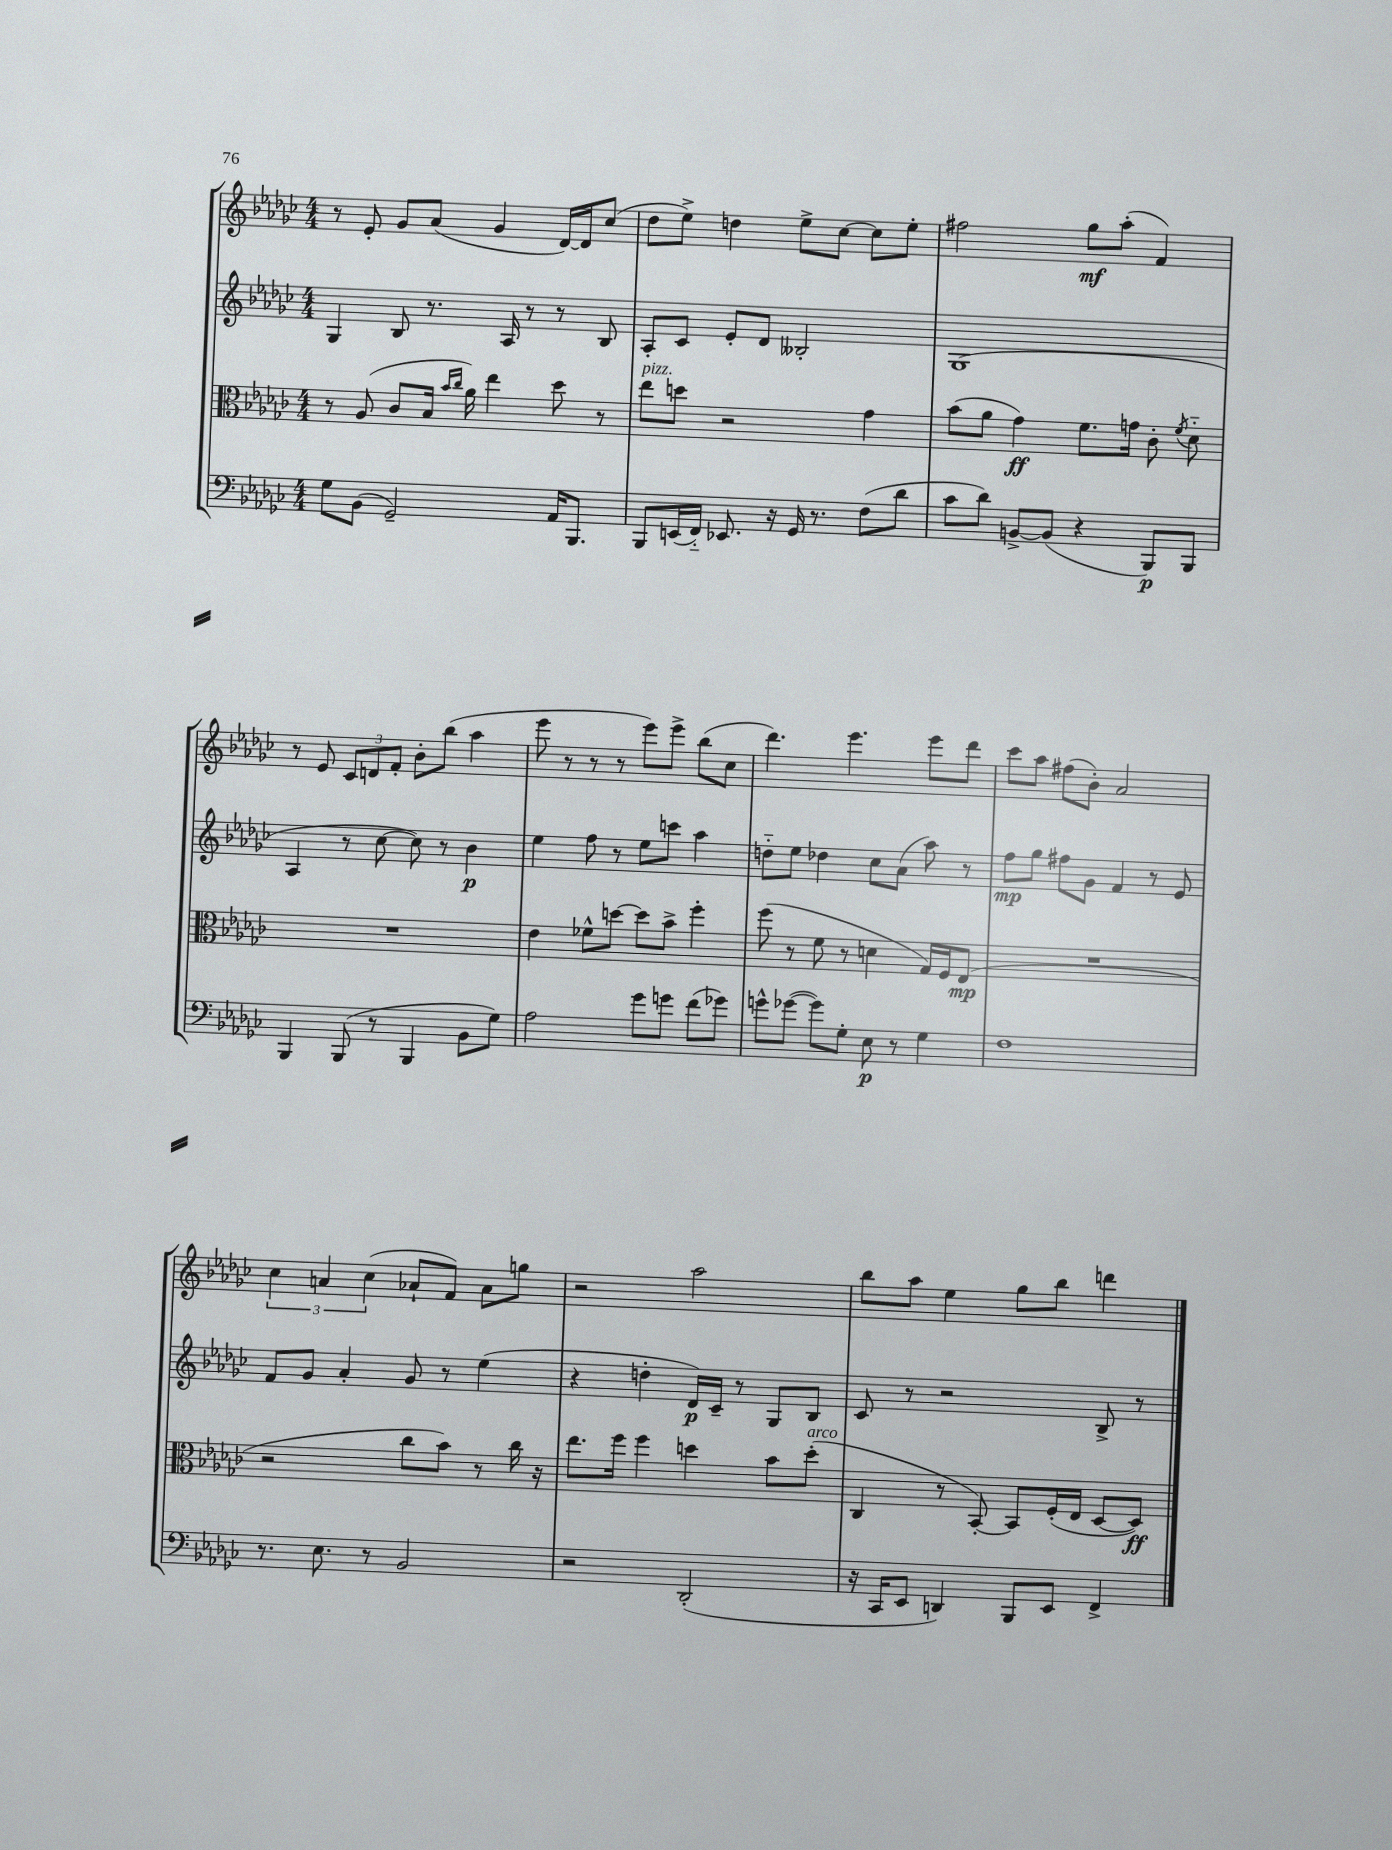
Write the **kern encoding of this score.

**kern	**kern	**kern	**kern
*staff4	*staff3	*staff2	*staff1
*clefF4	*clefC3	*clefG2	*clefG2
*k[b-e-a-d-g-c-]	*k[b-e-a-d-g-c-]	*k[b-e-a-d-g-c-]	*k[b-e-a-d-g-c-]
*M4/4	*M4/4	*M4/4	*M4/4
8G-	8r	4G-	8r
(8BB-	(8A-	.	8e-'
2GG-~)	8c-	8B-	8g-
.	16B-	8.r	(8a-
.	16qqb-	.	.
.	16qqcc-	.	.
.	16a-)	.	.
.	4ee-	.	4g-
.	.	16A-	.
.	.	8r	.
16AA-	8dd-	8r	[16d-)
8.BBB-	.	.	16d-]
.	8r	8B-	(8cc-
=	=	=	=
8BBB-	8ee-	8A-'	8dd-
(16EE	8dd	8c-	8ee-^)
16FF'~)	.	.	.
8.EE-	2r	8e-'	4dd
.	.	8d-	.
16r	.	.	.
16GG-	.	2B--'	8ee-^
8.r	.	.	.
.	.	.	[8cc-
(8F	4g-	.	8cc-]
8d-	.	.	8ee-'
=	=	=	=
8c-	(8b-	(1G-	2ff#
8d-)	8a-	.	.
[8BB^	4g-)	.	.
(8BB]	.	.	.
4r	8.f	.	8gg-
.	.	.	(8aa-'
.	16g	.	.
8BBB-)	8c-'	.	4f)
.	8qf	.	.
8BBB-	8d-'~	.	.
=	=	=	=
4BBB-	1r	4A-	8r
.	.	.	8e-
(8BBB-	.	8r	12c-
.	.	.	12d
8r	.	[8cc-	.
.	.	.	12f'
4BBB-	.	8cc-])	8b-'
.	.	8r	(8bb-
8BB-	.	4b-	4aa-
8G-)	.	.	.
=	=	=	=
2A-	4e-	4ee-	8eee-
.	.	.	8r
.	8f-^^	8ff	8r
.	[8dd	8r	8r
8g-	8dd]	8ee-	8eee-)
8g	8b-^	8ccc	8eee-^
(8f	4ff'	4aa-	(8bb-
8g-)	.	.	8cc-
=	=	=	=
8g^^	(8ff	8dd'~	4.ddd-)
([8g-	8r	8ee-	.
8g-])	8f	4dd-	.
8G-'	8r	.	4.eee-
8E-	4d	8cc-	.
8r	.	(8a-	.
4G-	16G-)	8aa-)	8eee-
.	16F	.	.
.	(8E-	8r	8ddd-
=	=	=	=
1F	1r	8ff	8ccc-
.	.	8gg-	8aa-
.	.	8ff#	(8ff#
.	.	8g-	8b-')
.	.	4f	2a-
.	.	8r	.
.	.	8e-	.
=	=	=	=
8.r	2r	8f	6cc-
.	.	8g-	.
.	.	.	6a
8.E-	.	.	.
.	.	4a-'	.
.	.	.	(6cc-
8r	.	.	.
2BB-	8cc-	8g-	8a-`
.	8b-)	8r	8f)
.	8r	(4ee-	8a-
.	16cc-	.	8gg
.	16r	.	.
=	=	=	=
2r	8.ee-	4r	2r
.	16ff	.	.
.	4ff	4dd'	.
(2DD-'	4dd	16d-)	2aa-
.	.	16c-~	.
.	.	8r	.
.	8b-	8G-	.
.	(8dd'	8B-	.
=	=	=	=
16r	4C-	8c-	8bb-
16CC-	.	.	.
8EE-	.	8r	8aa-
4DD)	8r	2r	4ee-
.	[8BB-')	.	.
8BBB-	8BB-]	.	8gg-
8EE-	(16F'	.	8bb-
.	16E-	.	.
4FF^	[8D-	8B-^	4ddd
.	8D-])	8r	.
==	==	==	==
*-	*-	*-	*-
